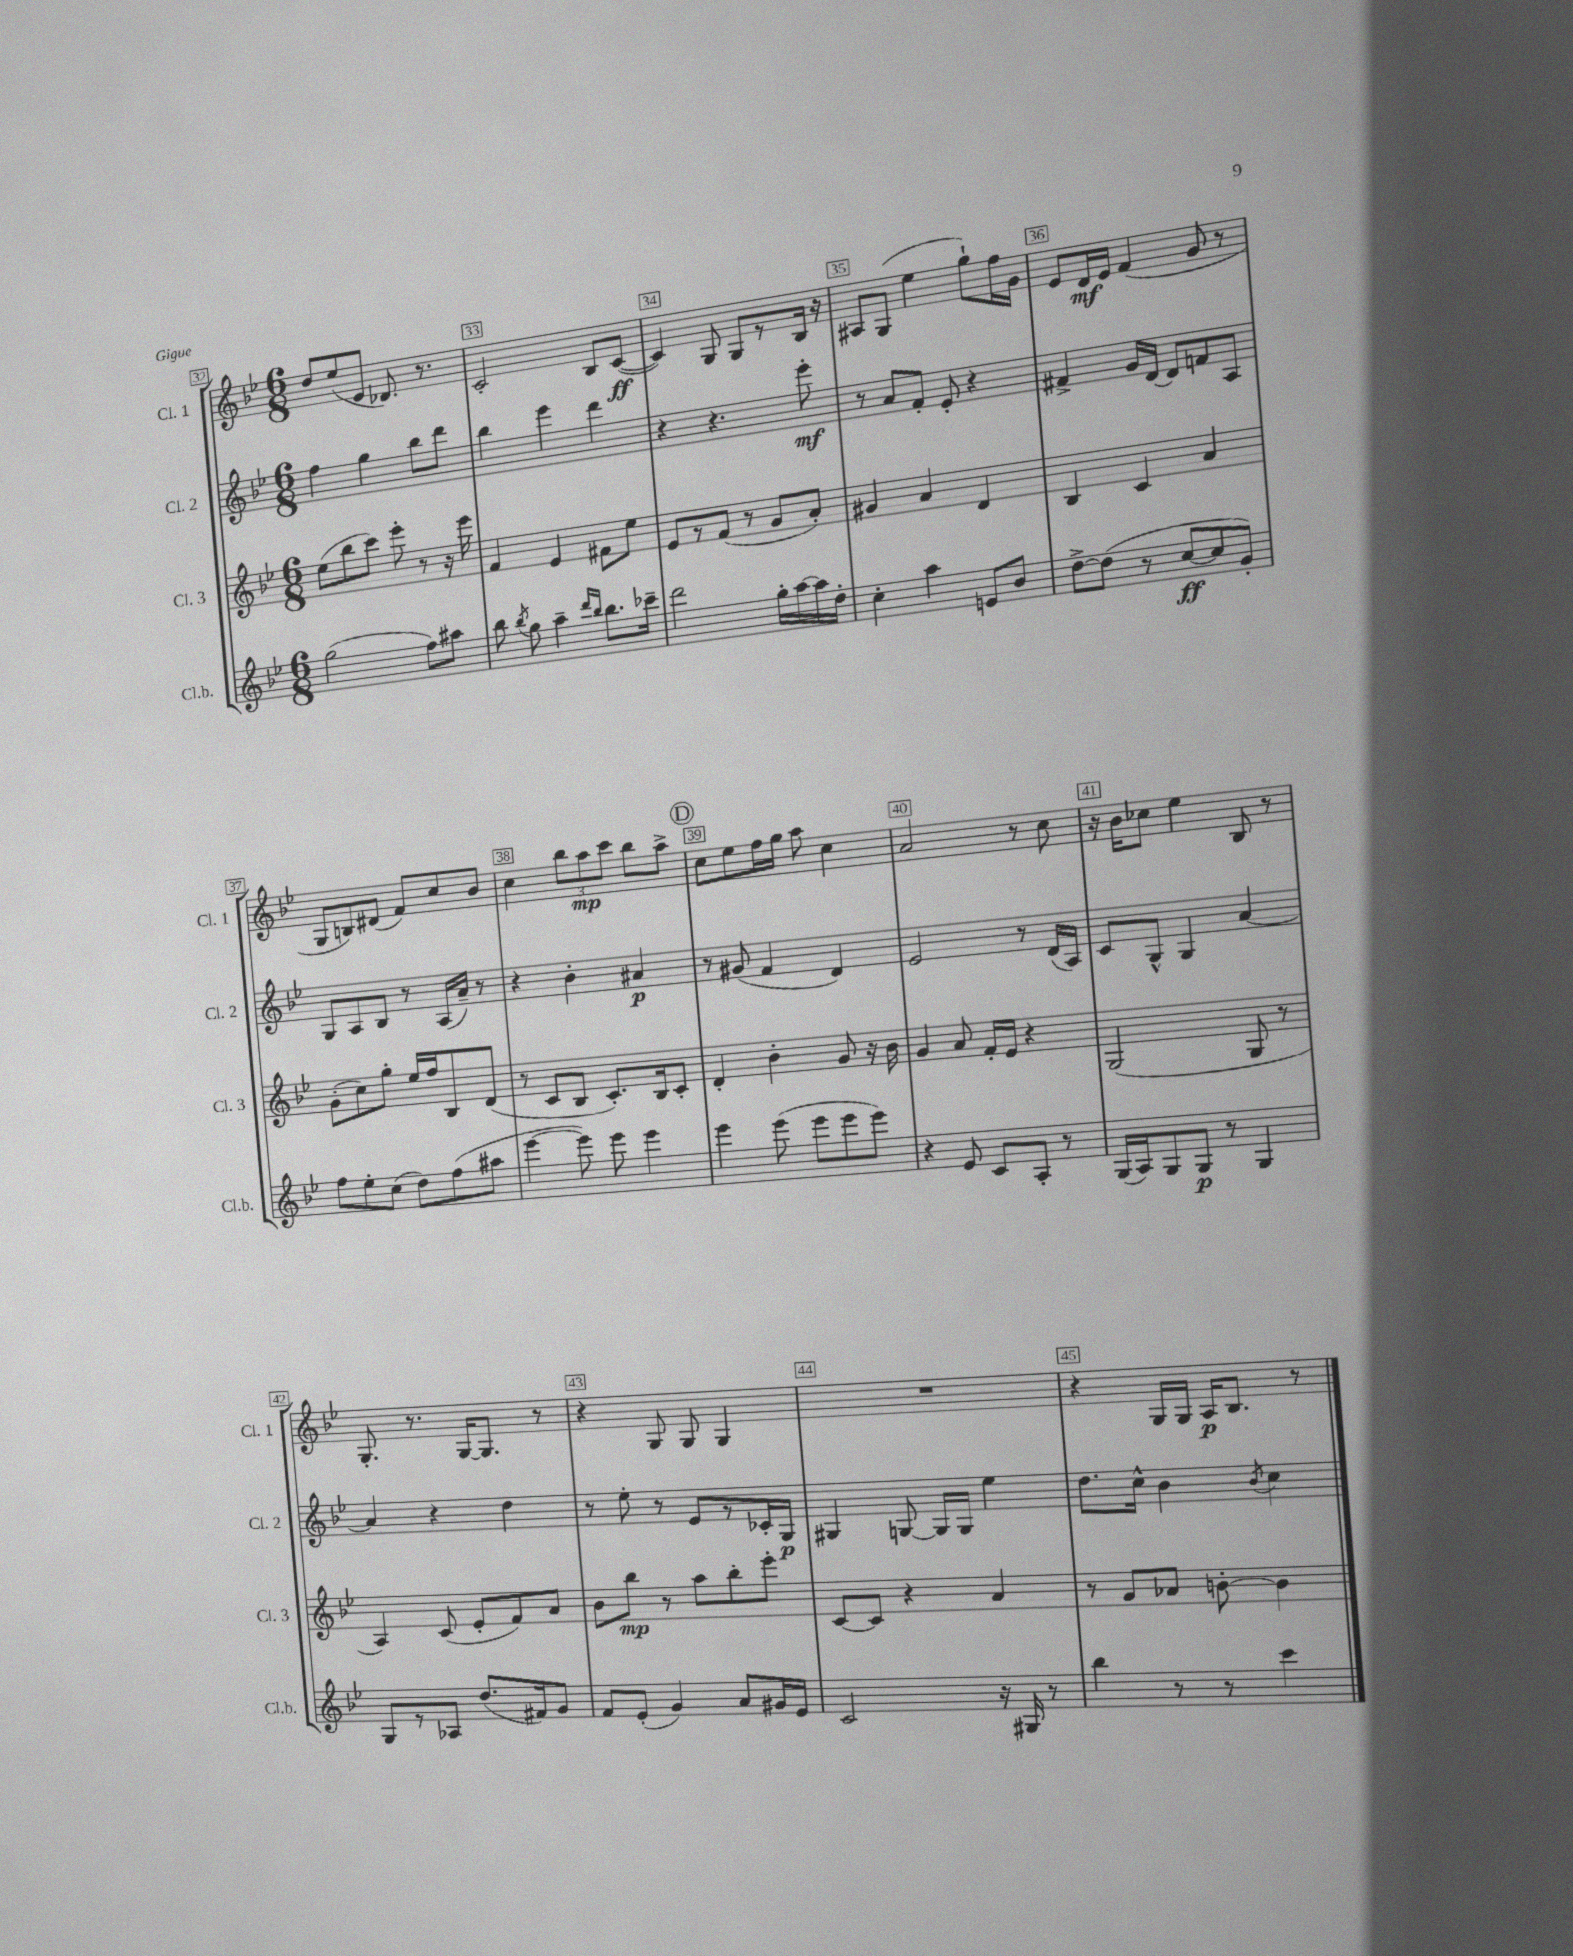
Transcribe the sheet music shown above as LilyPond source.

<<
\new StaffGroup <<
\new Staff = "s0" \with { instrumentName = "Cl. 1" shortInstrumentName = "Cl. 1" } {
    \clef treble \key bes \major \numericTimeSignature \time 6/8
    \autoBeamOff d''8[ ees''8( ees'8] des'8.) r8. |
    c'2-. bes8[ c'8]~\ff( |
    c'4) g8 g8[ r8 bes16] r16 |
    ais8[ g8]( ees''4 g''8[-!) f''16 g'16] |
    ees'8[ d'16\mf ees'16] f'4( g'8 r8 |
    g8[ b8) dis'8]( f'8[) c''8 bes'8] |
    c''4 \tuplet 3/2 { bes''8[ a''8\mp c'''8] } bes''8[ a''8]-> |
    \mark \markup { \circle "D" } c''8[ ees''8 f''16 g''16] a''8 c''4 |
    a'2 r8 c''8 |
    r16 bes'16[ ces''8] ees''4 bes8 r8 |
    g8.-. r8. g16[~ g8.] r8 |
    r4 g8 g8 g4 |
    R2. |
    r4 g16[ g16] a16[\p bes8.] r8 \bar "|." |
}
\new Staff = "s1" \with { instrumentName = "Cl. 2" shortInstrumentName = "Cl. 2" } {
    \clef treble \key bes \major \numericTimeSignature \time 6/8
    \autoBeamOff f''4 g''4 bes''8[ d'''8] |
    bes''4 ees'''4 d'''4 |
    r4 r4. ees'''8-.\mf |
    r8 a'8[ f'8]-. ees'8-. r4 |
    fis'4-> g'16[ d'16]~ d'8[ f'8 a8] |
    g8[ a8 bes8] r8 a16[( a'16]--) r8 |
    r4 bes'4-. ais'4\p |
    \mark \markup { \circle "D" } r8 gis'8( f'4 d'4) |
    ees'2 r8 d'16[( a16]) |
    c'8[ g8]-^ g4 a'4~ |
    a'4 r4 d''4 |
    r8 ees''8-. r8 ees'8[ r8 ces'16-. g16]\p |
    gis4 g8~ g16[ g16] ees''4 |
    d''8.[ c''16]-^ bes'4 \acciaccatura { bes'8 } c''4 \bar "|." |
}
\new Staff = "s2" \with { instrumentName = "Cl. 3" shortInstrumentName = "Cl. 3" } {
    \clef treble \key bes \major \numericTimeSignature \time 6/8
    \autoBeamOff ees''8[( bes''8 c'''8]) ees'''8-. r8 r16 ees'''16 |
    f'4 ees'4 fis'8[ ees''8] |
    ees'8[ r8 f'8]( r8 g'8[ a'8]-.) |
    gis'4 a'4 d'4 |
    bes4 c'4 a'4 |
    g'8[-.( c''8) g''8]-. ees''16[ f''16 bes8 d'8]( |
    r8 c'8[ bes8] c'8.[-.) bes16 c'8]-. |
    \mark \markup { \circle "D" } d'4-. bes'4-. g'8 r16 bes'16 |
    g'4 a'8 f'16[-. ees'16] r4 |
    g2( g8 r8 |
    a4) c'8( ees'8[-. f'8) a'8] |
    bes'8[ bes''8]\mp r8 a''8[ bes''8-. ees'''8]-. |
    c'8[~ c'8] r4 a'4 |
    r8 g'8[ aes'8] b'8~-. b'4 \bar "|." |
}
\new Staff = "s3" \with { instrumentName = "Cl.b." shortInstrumentName = "Cl.b." } {
    \clef treble \key bes \major \numericTimeSignature \time 6/8
    \autoBeamOff g''2( f''8[) ais''8] |
    bes''8 \acciaccatura { bes''8 } g''8 a''4-- \grace { d'''16[ bes''16] } bes''8.[ ces'''16]-- |
    d'''2 g''16[-. a''16~ a''16 d''16]-. |
    c''4-. a''4 e'8[ bes'8] |
    d''8[~-> d''8]( r8 c''8[~\ff c''8 g'8]-.) |
    f''8[ ees''8-. c''8]( d''8[) f''8( ais''8] |
    ees'''4~ ees'''8) ees'''8 ees'''4 |
    \mark \markup { \circle "D" } ees'''4 ees'''8( ees'''8[ ees'''8 ees'''8]) |
    r4 ees'8 c'8[ a8]-. r8 |
    g16[( a16) g8 g8]\p r8 g4 |
    g8[ r8 aes8] d''8.[( fis'16) g'8] |
    f'8[ ees'8]-.( g'4) a'8[ gis'16 ees'16] |
    c'2 r16 gis16 r8 |
    bes''4 r8 r8 c'''4 \bar "|." |
}
>>
>>
\layout { \context { \Score currentBarNumber = #32 \override BarNumber.break-visibility = ##(#f #t #t) barNumberVisibility = #all-bar-numbers-visible \override BarNumber.stencil = #(make-stencil-boxer 0.1 0.3 ly:text-interface::print) } }
